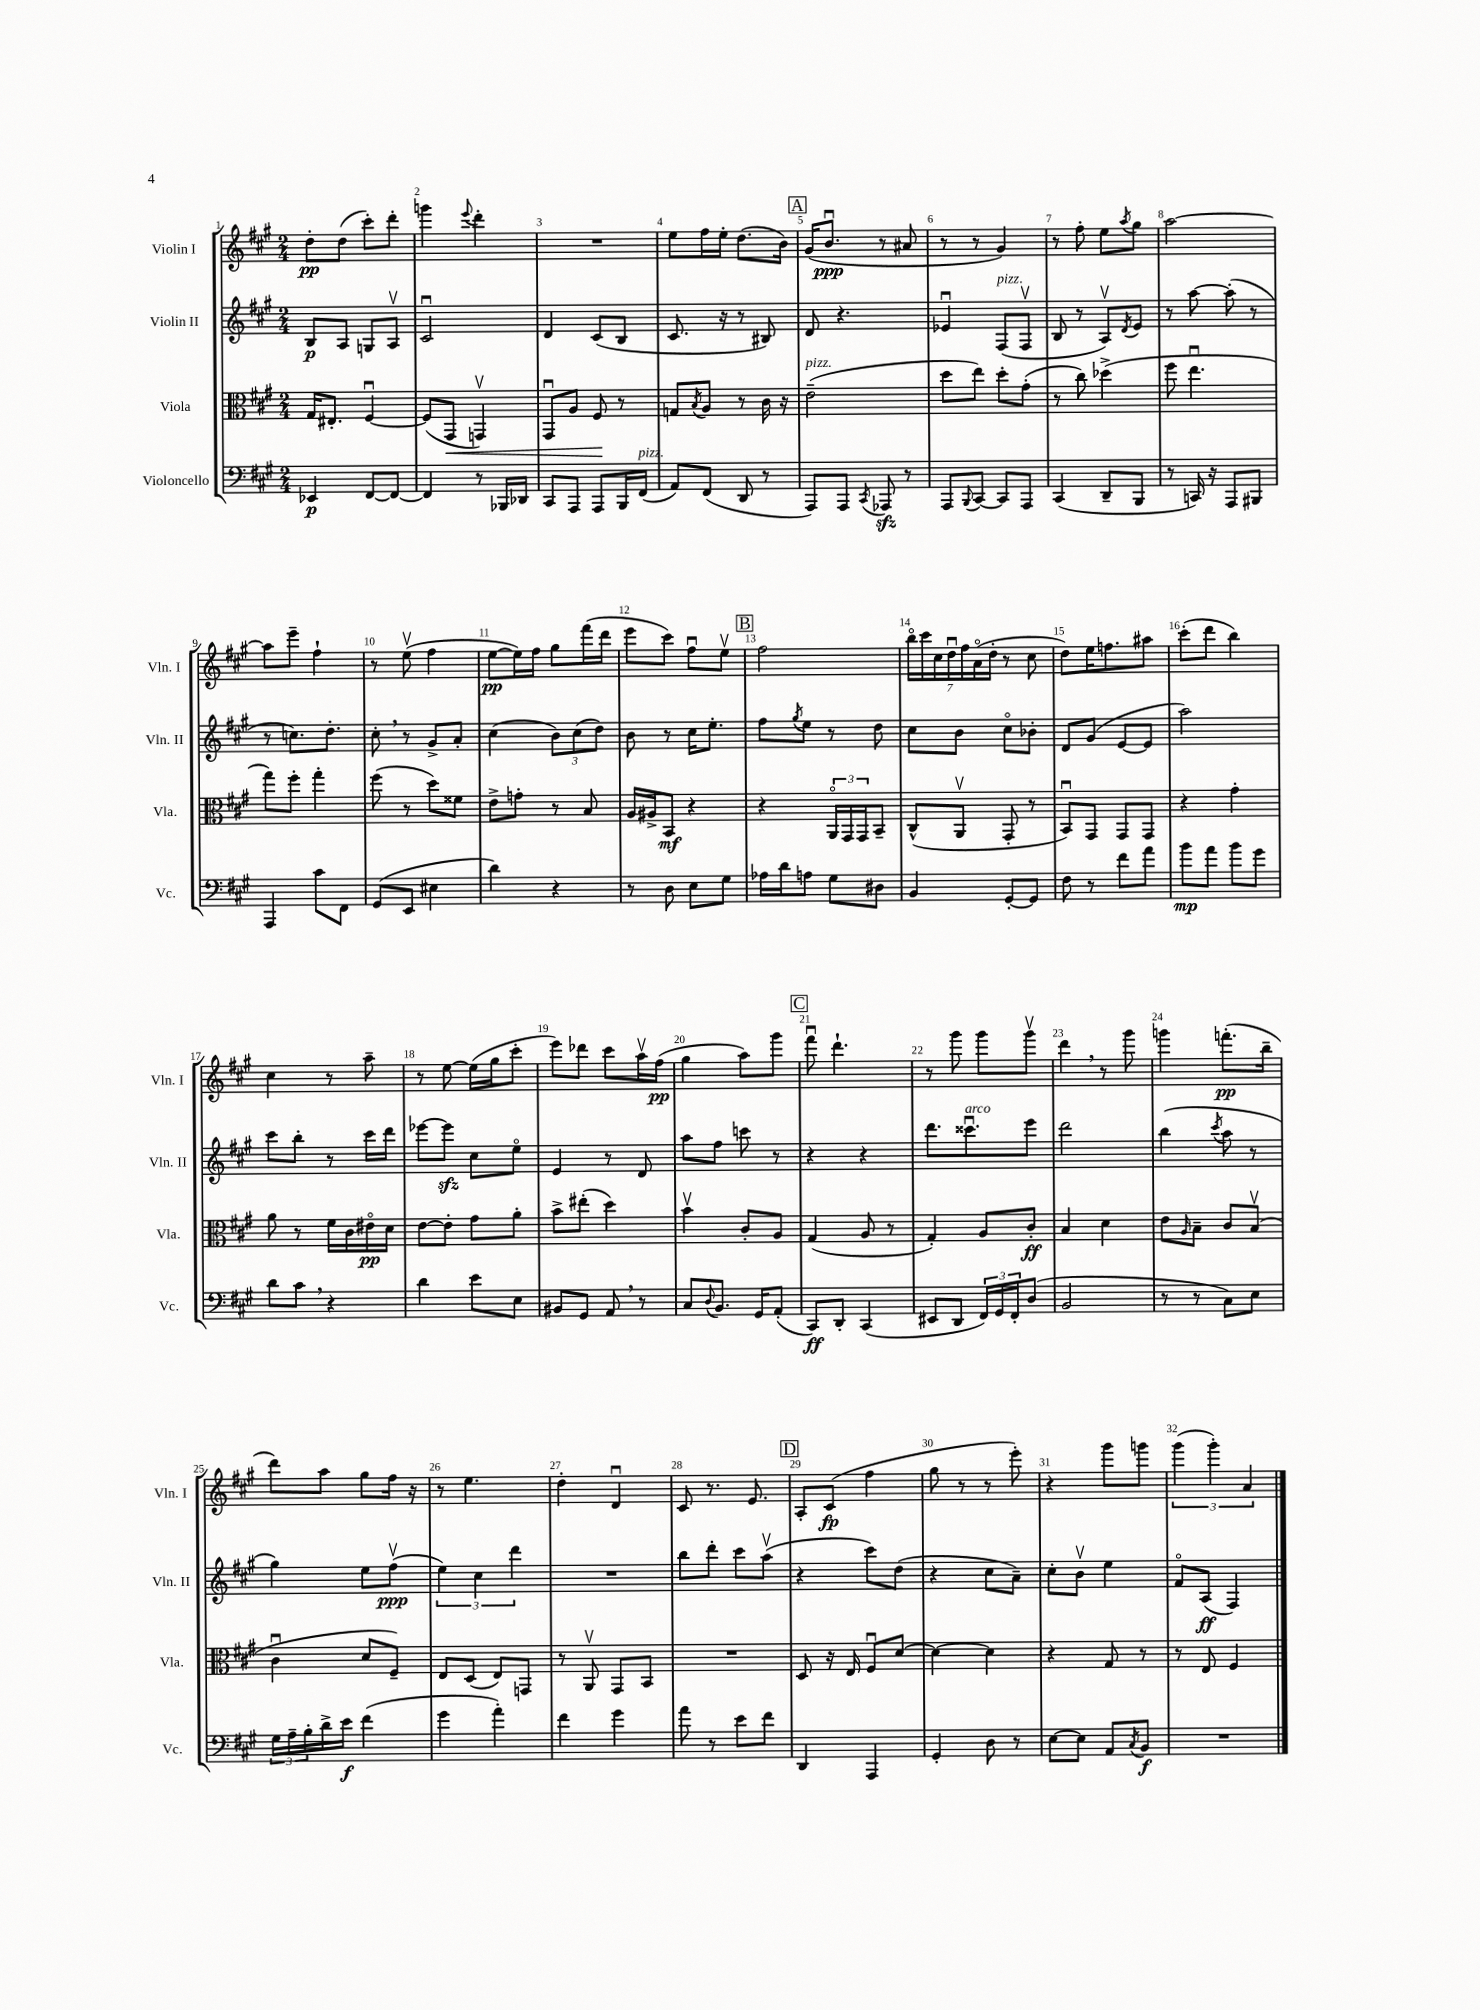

**kern	**kern	**kern	**kern
*staff4	*staff3	*staff2	*staff1
*clefF4	*clefC3	*clefG2	*clefG2
*k[f#c#g#]	*k[f#c#g#]	*k[f#c#g#]	*k[f#c#g#]
*M2/4	*M2/4	*M2/4	*M2/4
4EE-	16G#	8B	8dd'
.	8.E#'	.	.
.	.	8A	(8dd
[8FF#	[4F#u	8G	8ccc#')
8FF#_	.	8Av	8ddd'
=	=	=	=
4FF#]	(8F#]	2c#u	4ggg
.	8GG#	.	.
.	.	.	8qqeee
8r	4GGv)	.	4ddd'
16BBB-	.	.	.
16DD-	.	.	.
=	=	=	=
8CC#	8GG#u	4d	2r
8AAA	8A	.	.
8AAA	8F#	(8c#	.
16BBB	8r	8B	.
(16FF#	.	.	.
=	=	=	=
8AA)	8G	8.c#	8ee
.	8qB	.	.
(8FF#	8A	.	16ff#
.	.	16r	16ee'
8DD	8r	8r	(8.dd
8r	16c#	8B#)	.
.	16r	.	16b)
=	=	=	=
8AAA)	(2e~	8d	(16g#
.	.	.	8.bu
8AAA	.	4.r	.
8qCC#	.	.	.
8AAA-	.	.	8r
8r	.	.	8a#
=	=	=	=
8AAA	8dd	4e-u	8r
8qqBBB	.	.	.
[8CC#	8ee)	.	8r
8CC#]	8dd'	(8F#	4g#)
8AAA	(8g#'	8F#v	.
=	=	=	=
(4CC#	8r	8B	8r
.	8cc#)	8r	8ff#'
8DD~	(4dd-^	8Av)	8ee
.	.	8qd	8qaa
8BBB	.	8e	8gg#
=	=	=	=
8r	8ff#	8r	[2aa
16CC)	4.eeu	[8aa	.
16r	.	.	.
8AAA	.	(8aa']	.
8BBB#	.	8r	.
=	=	=	=
4AAA	8gg#)	8r	8aa]
.	8ff#'	8.cc)	8eee~
8c#	4gg#'	.	4ff#`
.	.	8.dd'	.
8FF#	.	.	.
=	=	=	=
(8GG#	(8ff#	8cc#'	8r
8EE	8r	8r	(8eev
4E#	8dd)	8g#^	4ff#
.	8f##	8a'	.
=	=	=	=
4d)	8e^	(4cc#	[8ee
.	8g'	.	16ee])
.	.	.	16ff#
4r	8r	12b)	8gg#
.	.	(12cc#	.
.	8B	.	(16fff#
.	.	12dd)	.
.	.	.	16ddd
=	=	=	=
8r	16A	8b	8eee
.	16A#^	.	.
8D	8BB	8r	8ccc#)
8E	4r	16cc#	8ff#u
.	.	8.ee'	.
8G#	.	.	8eev
=	=	=	=
16A-	4r	8ff#	2ff#
16d	.	.	.
.	.	8qgg#	.
8A	.	8ee	.
8G#	24AAo	8r	.
.	24GG#	.	.
.	24GG#	.	.
8D#	8BB~	8dd	.
=	=	=	=
4BB	(8C#^^	8cc#	28bbo
.	.	.	28ccc#
.	.	.	28cc#
.	.	.	28ddu
.	8AAv	8b	.
.	.	.	28ff#
.	.	.	(28ao
.	.	.	28dd'
[8GG#'	8GG#'	8cc#o	8r
8GG#]	8r	8b-'	8cc#
=	=	=	=
8F#	8BBu)	8d	8dd)
8r	8GG#	(8g#	16ee
.	.	.	8.ff
8f#	8GG#	[8e	.
8a	8GG#	8e]	8aa#
=	=	=	=
8b	4r	2aa)	(8ccc#'
8a	.	.	8ddd
8b	4g#'	.	4bb)
8g#	.	.	.
=	=	=	=
8d	8a	8ccc#	4cc#
8c#	8r	8bb'	.
4r	16f#	8r	8r
.	16c#	.	.
.	16e#o	16ccc#	8aa~
.	16d	16ddd	.
=	=	=	=
4d	[8e	[8eee-	8r
.	8e']	8eee-]	[8ee
8e	8g#	8cc#	(16ee]
.	.	.	16gg#
8E	8a'	8eeo	8ccc#'
=	=	=	=
8BB#	8b^	4e	8eee)
8GG#	(8ee#'	.	8ddd-
8AA	4dd)	8r	8ccc#
8r	.	8d	16aav
.	.	.	(16ff#
=	=	=	=
8C#	4bv	8aa	4gg#
8qqD	.	.	.
8.BB	.	8ff#	.
.	8c#'	8ccc	8aa)
16GG#	.	.	.
(8AA'	8A	8r	8ggg#
=	=	=	=
8CC#)	(4G#	4r	8fff#u
8DD'	.	.	4.ddd`
(4CC#	8A	4r	.
.	8r	.	.
=	=	=	=
8EE#	4G#')	8.ddd	8r
8DD	.	.	8ggg#
.	.	8.ccc##u	.
24FF#)	8A	.	8ggg#
24GG#	.	.	.
24FF#'	.	.	.
(8D	8c#'	8eee	8ggg#v
=	=	=	=
2BB	4B	2ddd	4ddd
.	4d	.	8r
.	.	.	8ggg#
=	=	=	=
8r	8e	(4bb	4ggg
.	16qqA	.	.
8r	8B~	.	.
.	.	8qccc#	.
8C#)	8c#	8aa	(8.fff'
8E	(8Bv	8r	.
.	.	.	16bb~
=	=	=	=
24G#	4c#u	4gg#)	8ddd)
24A~	.	.	.
24B'	.	.	.
16d^	.	.	8aa
16e	.	.	.
(4f#	8d	8ee	8gg#
.	8F#~)	(8ff#v	16ff#
.	.	.	16r
=	=	=	=
4g#	8E	6ee)	8r
.	(8D	.	4.ee
.	.	6cc#	.
4a')	8E)	.	.
.	.	6ddd	.
.	8GG	.	.
=	=	=	=
4f#	8r	2r	4dd'
.	8AAv	.	.
4g#	8GG#	.	4du
.	8BB	.	.
=	=	=	=
8a	2r	8bb	8c#
8r	.	8ddd'	8.r
8e	.	8ccc#	.
.	.	.	8.e
8f#	.	(8aav	.
=	=	=	=
4DD	8D	4r	8A'
.	16r	.	(8c#
.	16E	.	.
4AAA	8F#u	8ccc#)	4ff#
.	[8d	(8dd	.
=	=	=	=
4GG#'	4d_	4r	8gg#
.	.	.	8r
8D	4d]	8cc#	8r
8r	.	8a~)	8eee')
=	=	=	=
[8E	4r	8cc#'	4r
8E]	.	8bv	.
8AA	8G#	4ee	8ggg#
8qC#	.	.	.
8BB	8r	.	8ggg
=	=	=	=
2r	8r	8f#o	(6ggg#
.	8E	(8A	.
.	.	.	6ggg#')
.	4F#	4F#)	.
.	.	.	6a
==	==	==	==
*-	*-	*-	*-
